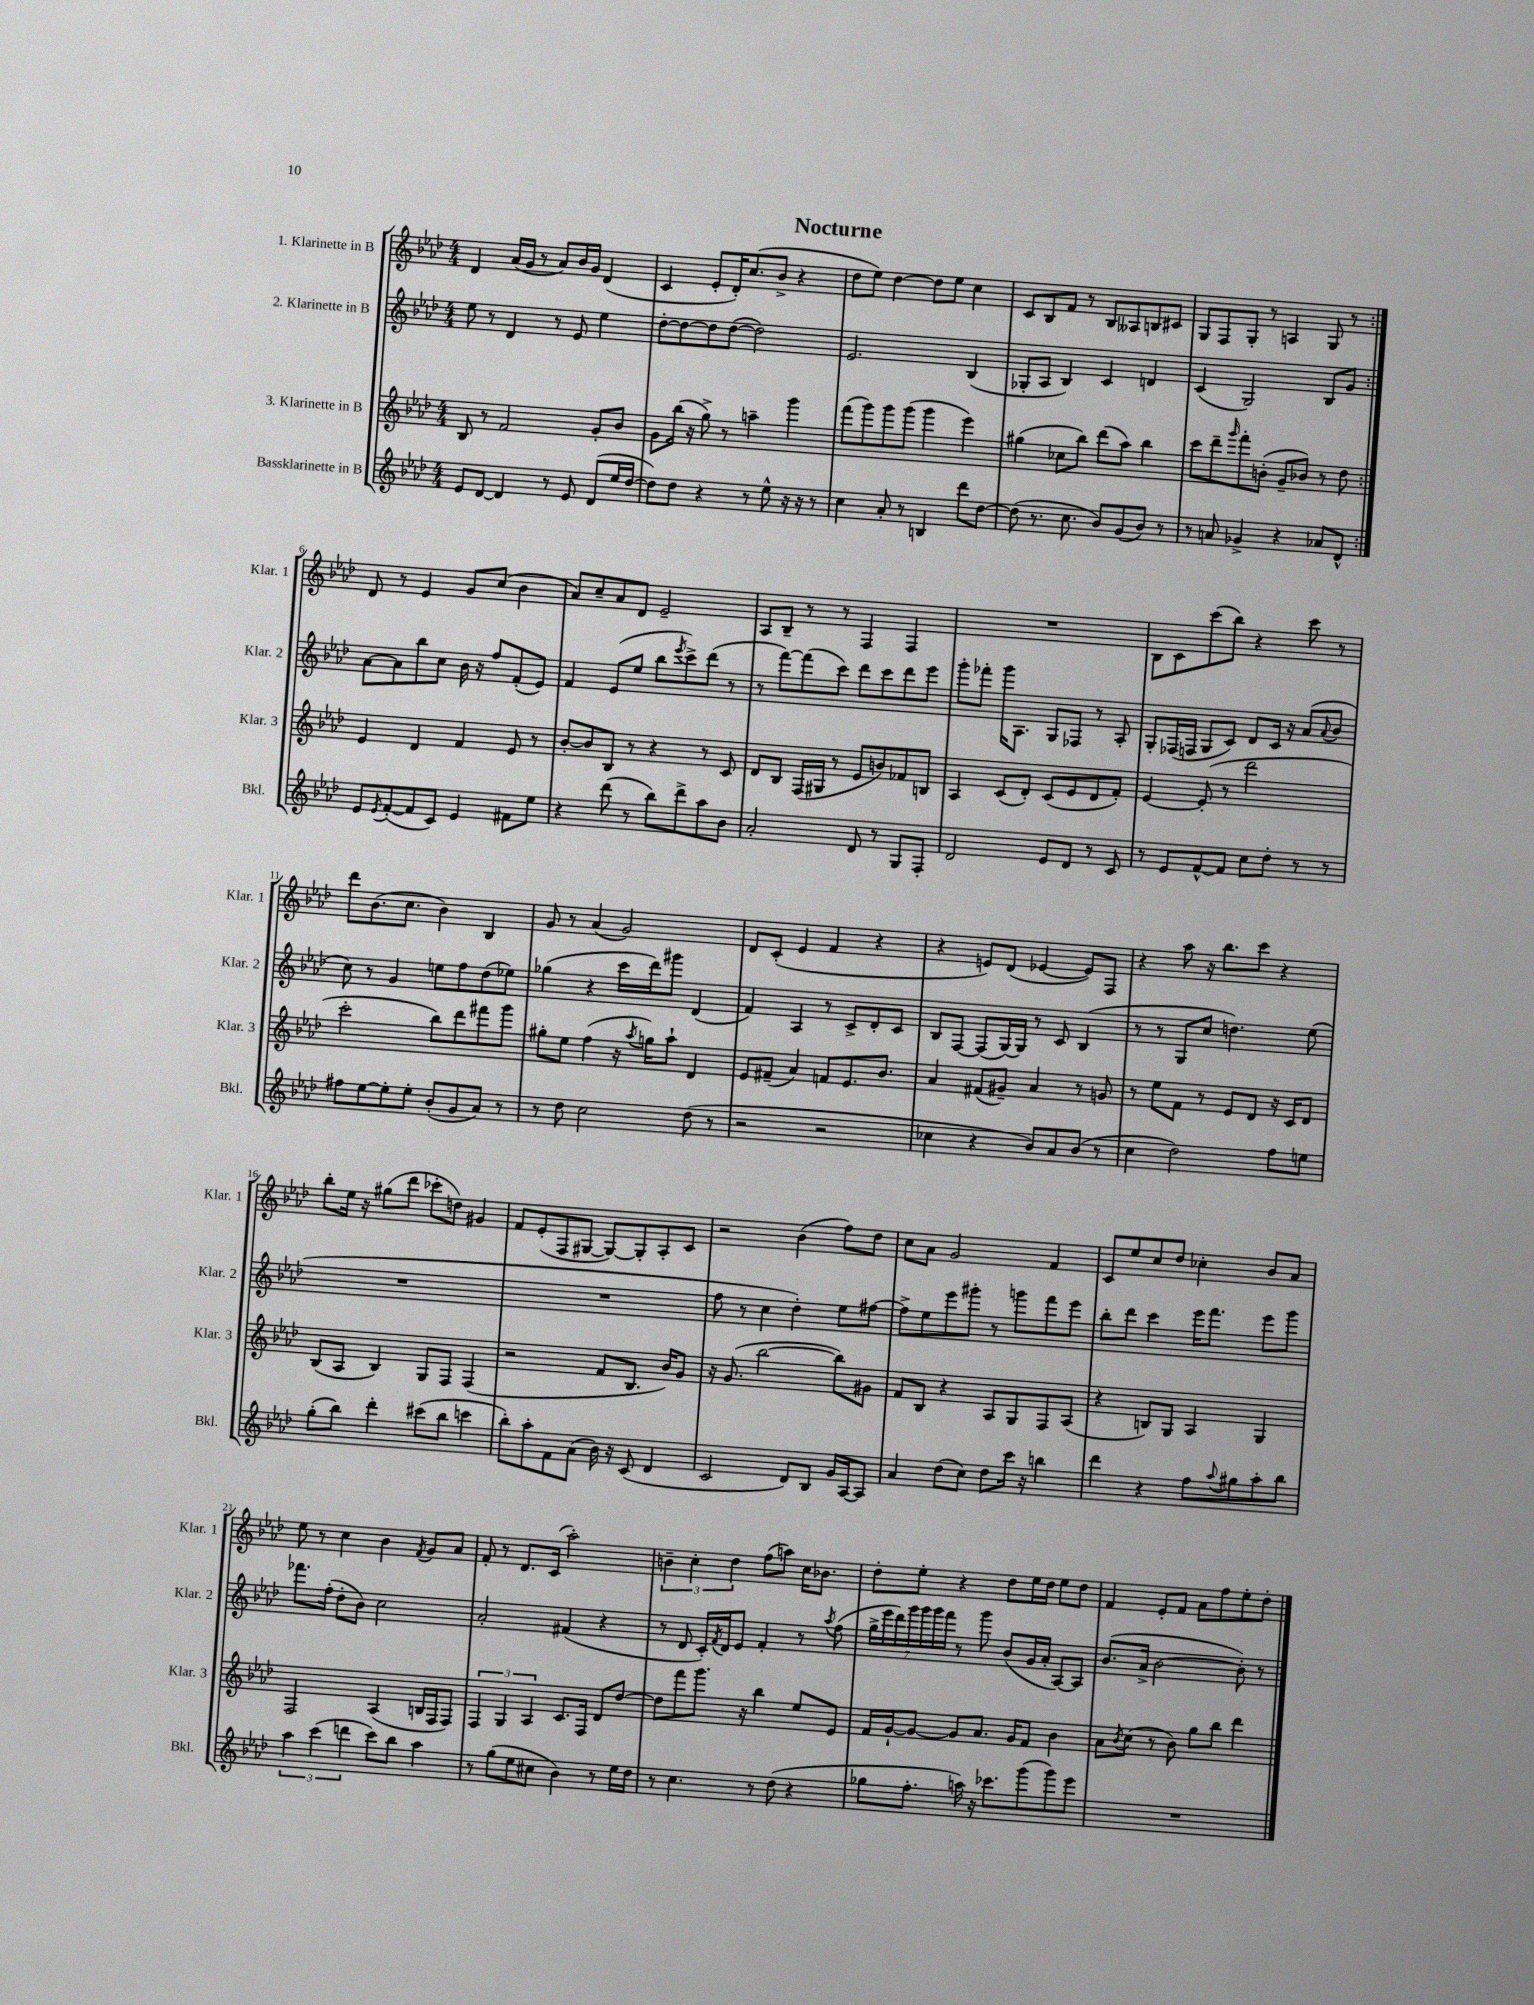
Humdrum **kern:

**kern	**kern	**kern	**kern
*part4	*part3	*part2	*part1
*staff4	*staff3	*staff2	*staff1
*I"Bassklarinette in B	*I"3. Klarinette in B	*I"2. Klarinette in B	*I"1. Klarinette in B
*I'Bkl.	*I'Klar. 3	*I'Klar. 2	*I'Klar. 1
*clefG2	*clefG2	*clefG2	*clefG2
*k[b-e-a-d-]	*k[b-e-a-d-]	*k[b-e-a-d-]	*k[b-e-a-d-]
*M4/4	*M4/4	*M4/4	*M4/4
=1	=1	=1	=1
8e-/L	8B-/	8ee-\	4d-/
[8d-/J	8r	8r	.
4d-/]	2f/	4d-/	(16a-/LL
.	.	.	16g/JJ
.	.	.	8r
8r	.	8r	8a-/L)
8e-/	.	8e-/	16b-/L
.	.	.	16g/JJ
(8d-/L	8g'/L	4ee-\	(4d-/
16ee-/L	8b-/J	.	.
[16dd-/JJ	.	.	.
=2	=2	=2	=2
8dd-\L])	8g\L	[8dd-'\L	4c/
8dd-\J	(16bb-\Jk	8dd-\_	.
.	16r	.	.
4r	8gg^\)	8dd-\]	8e-'/L
.	8r	([8dd-\J	16d-'/K)
.	.	.	(8.cc/
8r	4aan~\	2dd-\])	.
8ee-^^\	.	.	8b-^/J
16r	4ggg\	.	4r
16r	.	.	.
8r	.	.	.
=3	=3	=3	=3
4cc\	(8fff\L	2.e-/	8dd-\L
.	8ggg\)	.	8ee-\J)
8a-'/	8ggg\	.	[4dd-\
8r	(8ggg\J	.	.
4Bn/	4ggg\	.	8dd-\L]
.	.	.	8ee-\J
8ddd-\L	4eee-\)	(4B-/	4cc\
[8dd-\J	.	.	.
=4	=4	=4	=4
(8dd-\]	(4gg#X\	8G-X'/L	8c/L
8.r	.	8A-/J	8B-/
.	8cc-X\L	4B-/)	8f/J
8.cc\	.	.	.
.	8bb-\J)	.	8r
8b-/L)	(8ddd-\L	4c/	8B-/L
(8g/	8aa-\J)	.	8A--X/
8b-/J)	4bb-\	4dn/	8Bn/
8r	.	.	8c#X/J
=5	=5	=5	=5
8r	8ccc\L	(4c/	8G/L
8an/	8ddd-~\	.	8F/
.	16qqggg/	.	.
4g-X^/	8fff'\	2G/)	8G'/J
.	(8bn'\J	.	8r
4r	8g~/L	.	4An/
.	8b-X/J)	.	.
8a-X/L	8r	8B-/L	8G/
8d-^^/J	8dd-\	8g/J	8r
!!LO:LB:g=z
=6:|!	=6:|!	=6:|!	=6:|!
8e-/L	4e-/	[8a-\L	8d-/
8qe-/	.	.	.
([8f'/	.	8a-\]	8r
8f/]	4d-/	8bb-\	4e-/
8c/J)	.	8cc\J	.
4e-/	4f/	16b-\	8g/L
.	.	16r	.
.	.	8ff/L	(8cc/J
8f#X\L	8e-/	(8f'/	4b-\
8ee-\J	8r	8e-/J)	.
=7	=7	=7	=7
4r	[8b-'/L	4f/	8a-/L)
.	8b-/]	.	8cc~/
(8ddd-\	8B-/J	(8e-/L	8a-/
8r	8r	8ee-/J	8d-/J
8bb-\L)	4r	8bb-\L	2e-~/
.	.	8qeee-/	.
8ddd-^\	.	8ccc^\)	.
8aa-\	8r	(8ddd-\J	.
8b-\J	8c/	8r	.
=8	=8	=8	=8
2a-'/	8d-/L	8r	8A-/L
.	8B-/J	[8fff\L)	8B-~/J
.	(16F/LL	(8fff\]	8r
.	16G#X/JJ	.	.
.	8r	8ccc\J)	8r
8d-/	8e-/L	8ddd-\L	4F/
8r	8bn/)	8ccc\	.
8G/L	8f-X/	8ddd-\	4F/
8F'/J	8Bn/J	8eee-\J	.
=9	=9	=9	=9
2d-/	4A-/	8ggg'\L	1r
.	.	8fff-X'\J	.
.	(8c/L	16ggg\KL	.
.	.	8.A-\J	.
.	8d-'/J)	.	.
8e-/L	(8c/L	8G/L	.
8d-/J	8e-/	8F-X/J	.
8r	8d-/	8r	.
8c/	8f'/J)	8A-'/	.
=10	=10	=10	=10
8r	[4e-/	8G'/L	8B-\L
8e-/L	.	(16F-X/L	8c\
.	.	16Fn/JJ	.
[8f^^/	(8e-'/]	8G/L	(8ccc\
8f/J]	8r	8c/J)	8bb-\J)
8cc\L	2ddd-\	8d-/L	4r
8dd-'\J	.	16c/Jk	.
.	.	16r	.
8r	.	(8a-/L	8ccc\
.	.	8qqa-/	.
8r	.	8b-/J	8r
!!LO:LB:g=z
=11	=11	=11	=11
8ff#X\L	2ccc'\	8cc\)	8ddd-\L
[8ee-\	.	8r	(8.b-\
8ee-'\]	.	4g/	.
.	.	.	8.cc\J
8ee-'\J	.	.	.
(8b-'/L	8bb-\L)	8een\L	4b-\)
8g/	8ddd-\	8ff\	.
8a-/J)	8fff#X\	(8dd-\	4B-/
8r	8ggg\J	8ee-X\J)	.
=12	=12	=12	=12
8r	8gg#X'\L	(4gg-X\	8g/
8dd-\	8ee-\J	.	8r
2cc\	(4ff\	4r	(4a-/
.	16r	16ccc\LL	2g/)
.	8qaa-/	.	.
.	16ggn\KL)	16ddd-\J)	.
.	8aa-`\J	8ggg#X\J	.
(8dd-\	4d-/	(4d-/	.
8r	.	.	.
=13	=13	=13	=13
2r	8e-/L	4f/)	8d-/L
.	(8f#X~/J	.	(8c'/J
.	4a-/)	4A-/	4e-/
2r	8fn/L	8r	4f/
.	8.e-/	8c^/L	.
.	.	8d-'/	4r
.	8.b-/J	.	.
.	.	8c/J	.
=14	=14	=14	=14
4cc-X\	4a-/	8B-/L	4r
.	.	[8F/J	.
4r	(8f#X/L	(8F/L]	8en/L)
.	8g#X~/J)	[16G/L)	(8d-/J
.	.	16G/JJ]	.
8b-/L)	4a-/	8r	[4e-X/
8a-/	.	8c/	.
(8b-/J	8r	(4B-/	8e-/L])
8r	8gn/	.	8F/J
=15	=15	=15	=15
4cc\	8r	8r	4r
.	8ee-\L	8r	.
2dd-\)	8f\J	8G/L	8aa-\
.	8r	8cc/J	16r
.	.	.	8.bb-\L
.	8e-/L	4.ddn\)	.
.	8d-/J	.	8ccc\J
8ff\L	16r	.	4r
.	16c/KL	.	.
8een\J	8d-/J	(8ee-\	.
!!LO:LB:g=z
=16	=16	=16	=16
(8gg'\L	(8B-/L	1r	8bb-'\L
8bb-\J)	8A-/J	.	16ee-\Jk
.	.	.	16r
4ddd-'\	4B-/)	.	(8gg#X\L
.	.	.	8ddd-\J
(8ccc#X\L	8G/L	.	8ccc-X'\L
8bb-\J	8F/J	.	8ddn\J)
4cccn\	(4F/	.	4g#X/
=17	=17	=17	=17
8bb-'\L)	2r	1r	8f/L
8aa-'\	.	.	(8e-'/
8f\	.	.	8F/
(8a-\J	.	.	[8G#X/J
16b-\)	8f/L	.	8G#/L_)
16r	.	.	.
(8c/	8.B-/J	.	8G#'/]
4d-/	.	.	8A-'/
.	16b-/KL)	.	.
.	8g/J	.	8c/J
=18	=18	=18	=18
2c/	16r	8ff\	2r
.	(8.g/	.	.
.	.	8r	.
.	[2bb-\	4cc\	.
8d-/L)	.	4dd-'\)	(4b-\
8B-/J	.	.	.
16g/LL	8bb-\L])	8ee-\L	8ff\L)
[16A-/J	.	.	.
8A-/J]	8g#X\J	[8ff#X\J	8dd-\J
=19	=19	=19	=19
4a-/	8f/L	8ff#^\L]	8cc\L
.	8B-/J	8ee-\	8a-\J
(8dd-\L	4r	8eee-\	2g/
8cc\J)	.	8ggg#X'\J	.
8dd-\L	8A-/L	8r	.
16ccc\Jk	8G/	8gggn\L	.
16r	.	.	.
4bbn\	8F/	8fff\	4f/
.	(8A-/J	8eee-\J	.
=20	=20	=20	=20
4ddd-\	4r	8bb-'\L	8c/L
.	.	8ddd-\J	8ee-/
4r	8Bn/L)	4ccc\	8cc/
.	8G/J	.	8dd-/J
8ff\L	4A-/	16eee-\KL	4cc-X'\
.	.	8.fff\J	.
8qqaa-/	.	.	.
8gg#X\	.	.	.
8aa-'\	4G/	8eee-\L	8b-/L
8bb-\J	.	8ggg\J	8a-/J
!!LO:LB:g=z
=21	=21	=21	=21
6aa-\	2F/	8.fff-X\L	8ee-\
.	.	.	8r
(6ccc\	.	.	.
.	.	(16ff'\Jk	.
.	.	8dd-'\L	4cc\
6dddn\	.	.	.
.	.	8b-\J)	.
8ccc\L)	(4A-/	2cc\	4b-\
8bb-\J	.	.	.
.	.	.	8qf/
4aa-\	16Bn/LL	.	8g/L
.	16F/J	.	.
.	8F/J)	.	8a-/J
=22	=22	=22	=22
8r	6F/	2a-'/	8f'/
(8gg\L	.	.	8r
.	6G/	.	.
8ee-\	.	.	8.d-/L
.	6A-/	.	.
8cc#X\J	.	.	.
.	.	.	(16c/Jk
4b-\)	8.c/L	(4f#X/	2aa-'\)
.	16F/Jk	.	.
8r	8d-/L	4r	.
16ee-\LL	[8dd-/J	.	.
16dd-\JJ	.	.	.
=23	=23	=23	=23
8r	8dd-\L]	8r	6bn~\
4.cc\	8fff\	8d-/	.
.	.	.	6cc'\
.	8.ggg\J	16c'/LL)	.
.	.	8qf/	.
.	.	16d-/J	.
.	.	.	6dd-\
.	.	8e-/J	.
.	16r	.	.
8r	4bb-\	4f'/	(8ff\L
(8dd-\	.	.	8aan\J)
4r	8ee-/L	8r	16cc\KL
.	.	.	8.b-X\J
.	.	8qaa-/	.
.	8e-/J	(8ff\	.
=24	=24	=24	=24
8gg-X\L	16f/LL	28gg^\LL	8dd-'\L
.	.	28eee-\	.
.	[16g`/J	.	.
.	.	28ddd-\)	.
.	.	28ggg\	.
8.ff'\J	8g/J_	.	8ee-'\J
.	.	28ggg\	.
.	.	28ggg\	.
.	.	28fff\JJ	.
.	8g/L]	8r	4r
16aan\)	.	.	.
16r	8.a-/J	8ggg\	.
8.ccc-X\L	.	.	.
.	.	(8b-/L	8dd-\L
.	16g/KL	.	.
(8ggg\	8f/J	16g/L	16ee-\L
.	.	16a-'/JJ	16dd-\JJ
8ggg\)	4b-\	[8A-/L)	8ee-\L
8eee-\J	.	8A-/J]	8dd-\J
=25	=25	=25	=25
1r	8a-\L	(8.b-/L	4f/
.	8qb-/	.	.
.	(8cc\J	.	.
.	.	16a-^/Jk	.
.	8r	[2b-\	8e-'/L
.	8b-\)	.	8f/J
.	8gg\L	.	8a-\L
.	8bb-\J	.	8ff\
.	4ddd-\	8b-'\])	8ee-'\
.	.	8r	8dd-'\J
==	==	==	==
*-	*-	*-	*-
